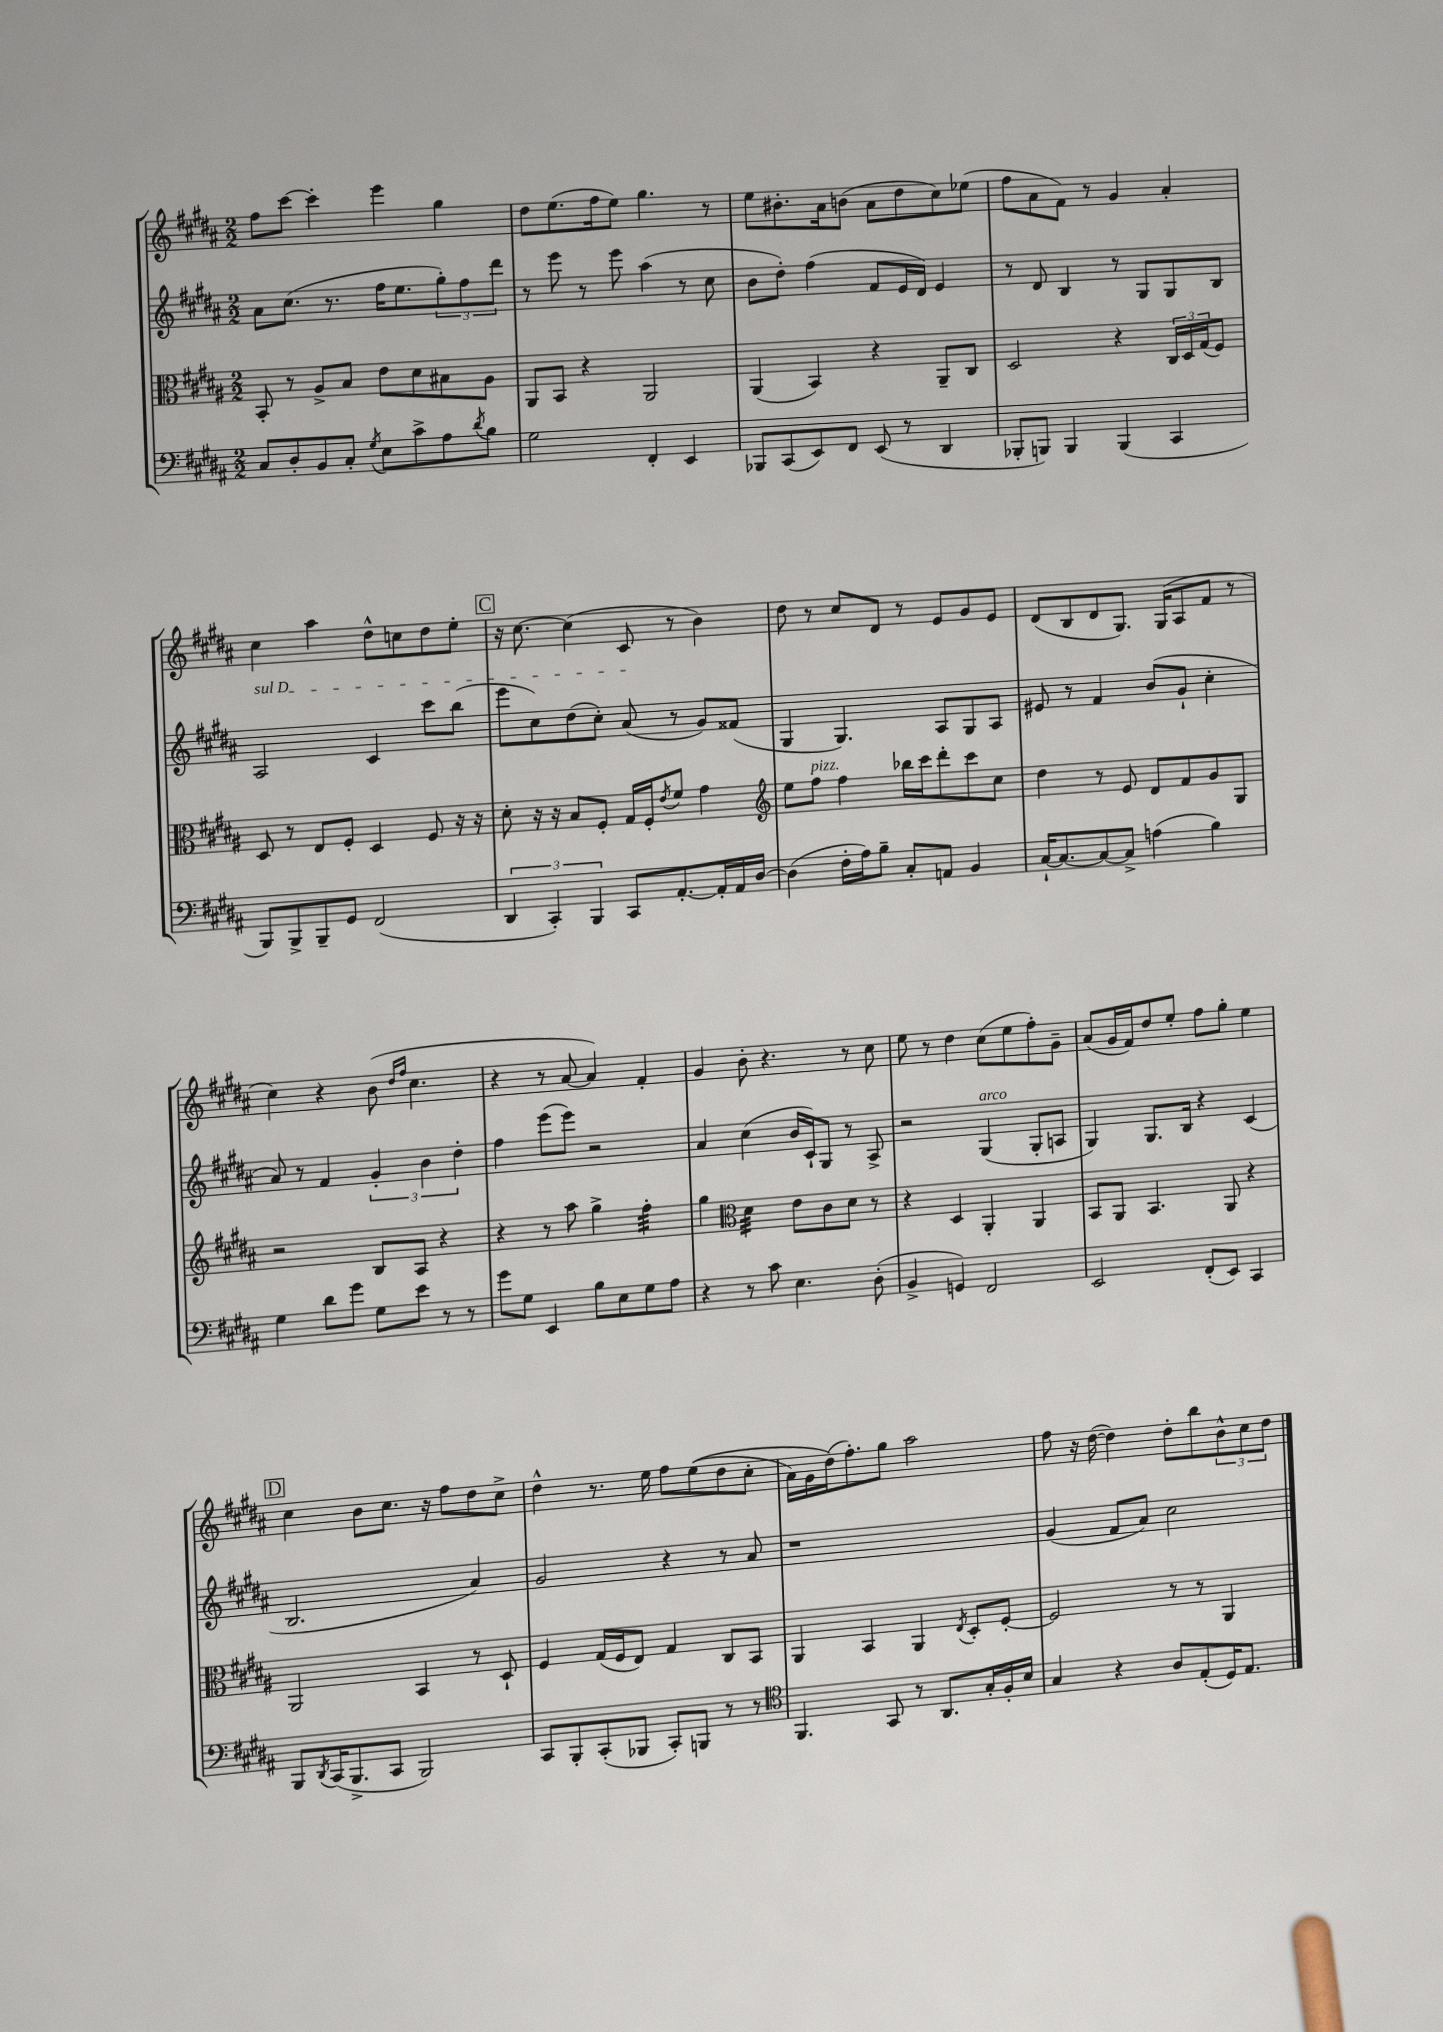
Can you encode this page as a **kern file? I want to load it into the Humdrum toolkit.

**kern	**kern	**kern	**kern
*staff4	*staff3	*staff2	*staff1
*clefF4	*clefC3	*clefG2	*clefG2
*k[f#c#g#d#a#]	*k[f#c#g#d#a#]	*k[f#c#g#d#a#]	*k[f#c#g#d#a#]
*M2/2	*M2/2	*M2/2	*M2/2
8C#	8BB'	8a#	8ff#
8D#'	8r	(8.cc#	[8ccc#
8BB	8A#^	.	4ccc#']
.	.	8.r	.
8C#'	8B	.	.
8qG#	.	.	.
8E	8e	16ff#	4eee
.	.	8.ee	.
8c#^	8d#	.	.
8A#	8B#	12gg#')	4gg#
.	.	12ff#	.
8qd#	.	.	.
8B	8A#	.	.
.	.	12ddd#	.
=	=	=	=
2G#	8AA#	8r	8dd#
.	8BB	8eee	(8.ee
.	4r	8r	.
.	.	.	16ff#
.	.	8eee	8ee)
4FF#'	2AA#	(4aa#	4.gg#
4EE	.	8r	.
.	.	8cc#	8r
=	=	=	=
8BBB-	(4AA#	8b	8ee
(8CC#	.	8dd#')	8.b#'
8EE)	4BB)	(4ff#	.
.	.	.	16a#
8FF#	.	.	(8b
(8EE	4r	8f#	8a#
8r	.	16e	8dd#
.	.	16d#)	.
4DD#	8AA#~	4e	8cc#)
.	8C#	.	(8ee-
=	=	=	=
8BBB-'	2D#	8r	8ff#
8BBB)	.	8d#	8a#
4BBB	.	4B	8f#)
.	.	.	8r
(4BBB	4r	8r	4g#
.	.	8G#	.
4CC#	24C#	8G#	4a#'
.	24D#	.	.
.	(24G#	.	.
.	8F#)	8B	.
=	=	=	=
8BBB)	8D#	2A#	4cc#
8BBB^	8r	.	.
8BBB~	8E	.	4aa#
8GG#	8F#'	.	.
(2FF#	4D#	4c#	8dd#^^
.	.	.	8cc
.	8F#	8ccc#	8dd#
.	16r	(8bb	8ee'
.	16r	.	.
=	=	=	=
6DD#	8d#'	8eee	16r
.	.	.	[8.cc#
.	16r	8cc#)	.
6CC#')	.	.	.
.	16r	.	.
.	8B	(8dd#	(4cc#]
6BBB	.	.	.
.	8F#'	8cc#')	.
8CC#	16G#	(8a#	8c#
.	16F#'	.	.
.	8qe	.	.
[8.AA#'	8f#	8r	8r
.	4g#	8g#)	4b)
16AA#']	.	.	.
16AA#	.	(8f##	.
[16D#	.	.	.
=	=	=	=
*	*clefG2	*	*
(4D#]	8ee	4G#	8dd#
.	8ff#	.	8r
16F#'	4ff#	4.G#)	8cc#
16A#)	.	.	.
8B~	.	.	8d#
8C#'	16bb-	.	8r
.	16ccc#	.	.
8AA	8ddd#'	8A#	8e
4BB	8ccc#	8G#	8g#
.	8cc#	8A#	8e
=	=	=	=
[16C#`	4dd#	8e#	(8d#
8.C#_	.	.	.
.	.	8r	8B
8C#_	8r	4f#	8d#
8C#^]	8e	.	8.G#)
(4A	8d#	(8b	.
.	.	.	(16G#
.	8f#	8g#`	8A#
4B)	8g#	4cc#'	8f#
.	8G#	.	8r
=	=	=	=
4G#	2r	8a#)	4cc#)
.	.	8r	.
8d#	.	4f#	4r
8g#	.	.	.
8G#	8B	6g#'	(8b
.	.	.	16qqdd#
.	.	.	16qqff#
8e	8A#	.	4.cc#
.	.	6b	.
8r	4r	.	.
.	.	6dd#'	.
8r	.	.	.
=	=	=	=
8g#	4r	4ff#	4r
8G#	.	.	.
4EE	8r	(8eee	8r
.	8aa#	8eee)	[8a#
8B	4gg#^	2r	4a#])
8E	.	.	.
8G#	4ff#'	.	4f#'
8A#	.	.	.
=	=	=	=
4r	4gg#	4a#	4g#
*	*clefC3	*	*
8r	4d#	(4cc#	8b'
8c#	.	.	4.r
4.E	8e	16b	.
.	.	16c#`)	.
.	8c#	8G#	.
.	8d#	8r	8r
(8D#'	8r	8A#^	8cc#
=	=	=	=
4BB^	4r	2r	8ee
.	.	.	8r
4GG)	4D#	.	4dd#
2FF#	4AA#'	(4G#	(8cc#
.	.	.	8ee
.	4AA#	8G#'	8ff#')
.	.	8A	8g#~
=	=	=	=
2EE	8BB	4G#)	(8a#
.	8AA#	.	16g#
.	.	.	16f#)
.	4.BB	8.G#	8dd#
.	.	.	8ee'
.	.	16B	.
(8FF#'	.	4r	8ff#
8EE)	8AA#	.	8gg#'
4CC#	4r	(4c#	4ee
=	=	=	=
8BBB	2AA#	2.B	4cc#
8qDD#	.	.	.
(16CC#	.	.	.
8.BBB^	.	.	.
.	.	.	8b
8CC#	.	.	8.cc#
2BBB)	4BB	.	.
.	.	.	16r
.	.	.	8ff#
.	8r	4a#)	8dd#
.	8D#`	.	8cc#^
=	=	=	=
8CC#	4F#	2g#	4dd#^^
8BBB'	.	.	.
(8CC#'	(16G#	.	8.r
.	16F#	.	.
8BBB-	8E)	.	.
.	.	.	16ee
8CC#')	4G#	4r	8ff#
8BBB	.	.	&((8ee
8r	8C#	8r	8dd#
8r	8BB	8a#	8cc#'
=	=	=	=
*clefC4	*	*	*
4.FF#	4AA#	1r	16a#)
.	.	.	16g#
.	.	.	(16dd#&)
.	.	.	8.ff#')
.	4BB	.	.
8GG#	.	.	8gg#
8r	4AA#	.	2aa#
8.AA#	.	.	.
.	8qE	.	.
.	8D#'	.	.
16G#'	.	.	.
16F#'	[8F#'	.	.
16B	.	.	.
=	=	=	=
4G#	2F#]	(4g#	8ff#
.	.	.	16r
.	.	.	([16dd#
4r	.	8f#	4dd#])
.	.	8a#)	.
8A#	8r	2cc#	8dd#'
(8E'	8r	.	8bb
16D#)	4AA#	.	12b^^
8.E	.	.	.
.	.	.	12cc#
.	.	.	12dd#
==	==	==	==
*-	*-	*-	*-
